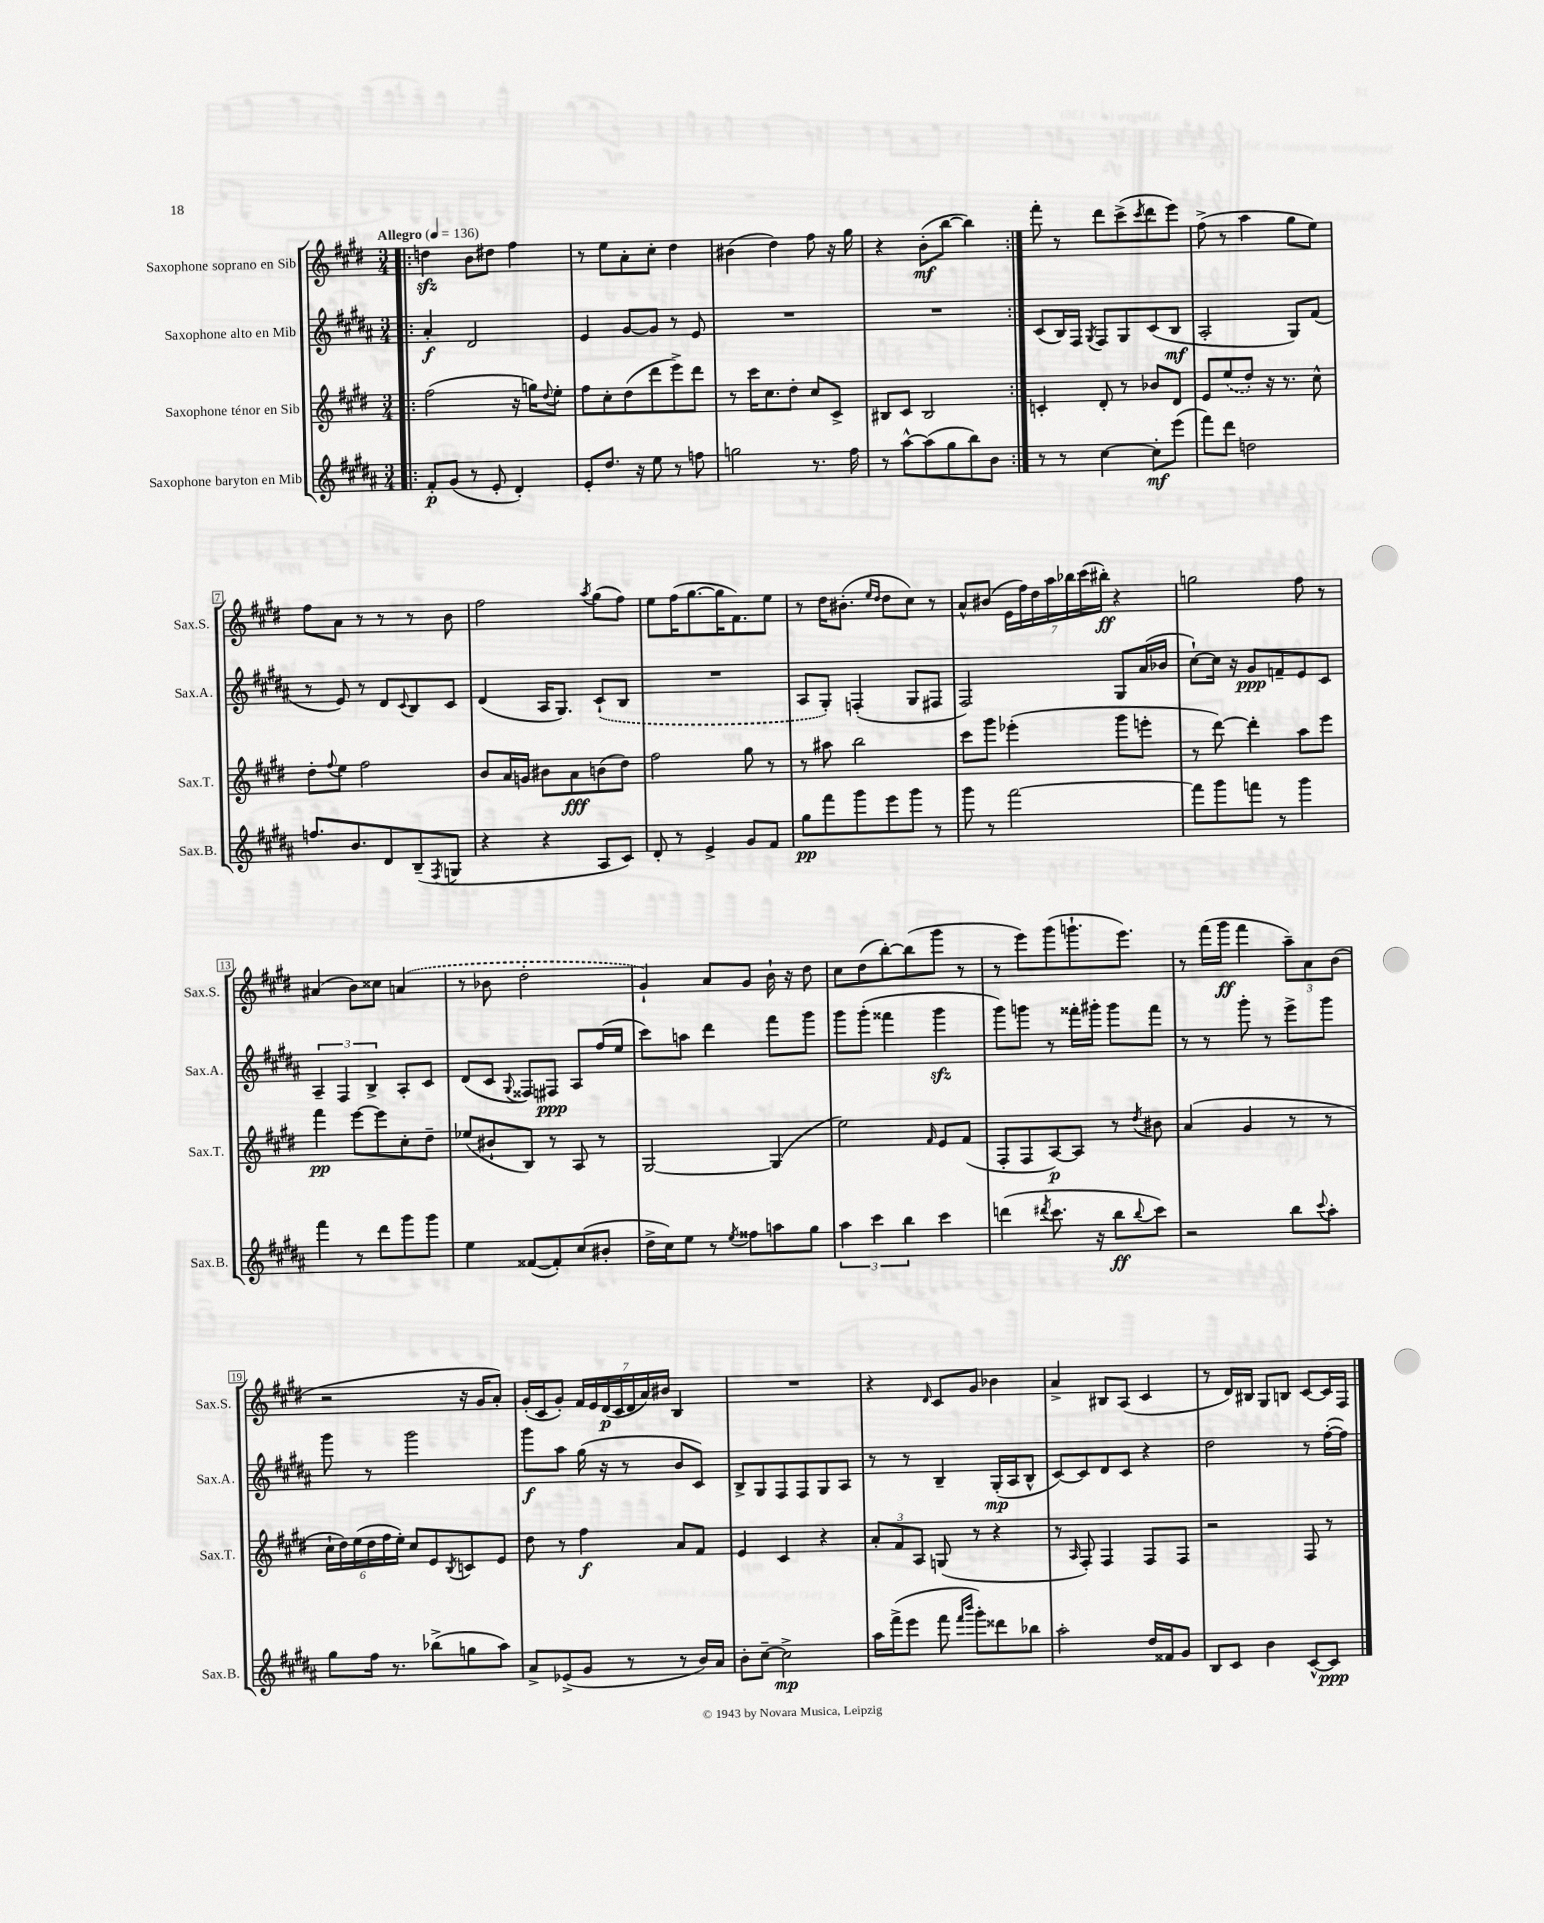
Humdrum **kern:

**kern	**kern	**kern	**kern
*staff4	*staff3	*staff2	*staff1
*clefG2	*clefG2	*clefG2	*clefG2
*k[f#c#g#d#a#]	*k[f#c#g#d#]	*k[f#c#g#d#a#]	*k[f#c#g#d#]
*M3/4	*M3/4	*M3/4	*M3/4
*MM136	*MM136	*MM136	*MM136
=!|:	=!|:	=!|:	=!|:
8f#'/L	(2ff#\	4a#'/	4dd\
(8g#/J	.	.	.
8r	.	2d#/	8b\L
8e'/	.	.	8dd#\J
4d#'/)	16r	.	4ff#\
.	16gg\LK)	.	.
.	8qqdd#/	.	.
.	8ee'\J	.	.
=	=	=	=
8e'/L	8ff#\L	4e/	8r
8.dd#/J	8cc#'\	.	8ee\L
.	(8dd#\	[8g#/L	8a'\
16r	.	.	.
8ee\	8ddd#\	8g#/]J	8cc#'\J
8r	8eee^\)	8r	4dd#\
8ff\	8ddd#\J	8e/	.
=	=	=	=
2gg\	8r	2.r	(4b#\
.	16ccc#\LK	.	.
.	8.cc#\	.	.
.	.	.	4dd#\)
.	8dd#'\J	.	.
8.r	8cc#/L	.	8ff#\
.	8c#^/J	.	16r
16ff#\	.	.	16gg#\
=	=	=	=
8r	8B#/L	2.r	4r
[8aa#^^\L	8c#/J	.	.
(8aa#\]	2B#/	.	(8b'\L
8gg#\	.	.	[8bb\J
8bb\)	.	.	4bb\])
8b\J	.	.	.
=:|!	=:|!	=:|!	=:|!
8r	4c'/	(8c#/L	8fff#'\
8r	.	16B/L)	8r
.	.	16F#/JJ	.
.	.	8qG#/	.
[4cc#\	8d#'/	8F#/L	8ddd#\L
.	8r	8G#/	(8ccc#^\
.	.	.	8qccc#/
8cc#'\]L	8b-/L	(8c#/	8ddd#\
(8eee\J	8d#/J	8B/J	8eee\J)
=	=	=	=
8fff#\L)	8e/L	2A#'/	(8ff#^\
8ddd#\J	(8ee/	.	8r
2dd\	8dd#'/J)	.	4aa\
.	16r	.	.
.	8.r	.	.
.	.	8G#/L)	8gg#\L
.	8cc#^^\	(8f#/J	8ee\J)
=	=	=	=
8.ff/L	8dd#'\L	8r	8ff#\L
.	8qqff#/	.	.
.	8ee\J	8e/)	8a\J
8.b/	.	.	.
.	2ff#\	8r	8r
8d#/	.	8d#/L	8r
.	.	8qqc#/	.
(8B~/	.	8B/	8r
8qF#/	.	.	.
8G/J	.	8c#/J	8b\
=	=	=	=
4r	8b/L	(4d#/	2ff#\
.	16a/L	.	.
.	16g/JJ	.	.
4r	8b#\L	16A#/LK	.
.	.	8.G#/J)	.
.	8a\	.	.
.	.	.	8qaa/
8A#/L	(8b\	(8c#`/L	(8gg#\L
8c#/J)	8dd#\J)	8B/J	8ff#\J)
=	=	=	=
8d#'/	2ff#\	2.r	8ee\L
8r	.	.	(16ff#\K
.	.	.	[8.gg#\
4e^/	.	.	.
.	.	.	16gg#\]K
.	.	.	8.f#\)
8g#/L	8gg#\	.	.
8f#/J	8r	.	8ee\J
=	=	=	=
8gg#\L	8r	8A#/L	8r
8fff#\	8aa#\	8G#'/J)	16dd#\LK
.	.	.	(8.b#'\J
8ggg#\	2bb\	(4F'/	.
.	.	.	16qqee/LL
.	.	.	16qqdd#/JJ
8eee\	.	.	8dd#\L
8ggg#\J	.	8G#/L	8cc#\J)
8r	.	8F#/J	8r
=	=	=	=
8ggg#\	8ccc#\L	2F#/)	8a^^/L
8r	8ggg#\J	.	(8b#/J
[2fff#\	(4eee-'\	.	28e\LL
.	.	.	28ff#\)
.	.	.	28dd#\
.	.	.	28aa\
.	.	.	28bb-\
.	.	.	(28ccc#\
.	.	.	28bb#'\JJ)
.	8ggg#\L	8G#/L	4r
.	8eee'\J	(16a#/L	.
.	.	16b-/JJ	.
=	=	=	=
8fff#\]L	8r	[8cc#`\L)	2gg\
8ggg#\	[8ddd#\)	16cc#\]Jk	.
.	.	16r	.
8fff\J	4ddd#'\]	8g#/L	.
8r	.	8f~/	.
4ggg#\	8aa\L	8e/	8ff#\
.	8eee\J	8c#/J	8r
=	=	=	=
4fff#\	4fff#\	6A#~/	(4a#/
.	.	6F#/	.
8r	[8eee\L	.	8b\L)
.	.	6B^/	.
8ddd#\L	8eee\]	.	8cc##\J
8ggg#\	8cc#'\	8A#'/L	(4a/
8ggg#\J	8dd#~\J	8c#/J	.
=	=	=	=
4ee\	(8ee-/L	(8d#/L	8r
.	8b#`/	8c#/J	8b-\
.	.	8qqG#/	.
([8f##/L	8B/J)	8F##/L)	2dd#'\
8f##'/])	8r	8F#/J	.
(8cc#/	8A/	8A#/L	.
8b#'/J	8r	(16ff#/L	.
.	.	16ee/JJ	.
=	=	=	=
16dd#^\LL	[2G#/	8ccc#\L)	4g#`/)
16cc#\J)	.	.	.
8ee\J	.	8aa\J	.
8r	.	4ddd#\	8a/L
8qee/	.	.	.
8ff##\L	.	.	8g#/J
8aa\	(4G#/]	8fff#\L	16b`\
.	.	.	16r
8gg#\J	.	8ggg#\J	8dd#\
=	=	=	=
6aa#\	2ee\)	8ggg#\L	8cc#\L
.	.	(8ggg#'\J	(8dd#\
6ccc#\	.	.	.
.	.	4fff##\	[8bb'\)
6bb\	.	.	.
.	.	.	(8bb\]
.	16qqf#/	.	.
4ccc#\	8e/L	4ggg#\	8ggg#\J
.	(8f#/J	.	8r
=	=	=	=
(4ddd\	8F#'/L	8ggg#\L)	8r
.	8F#/	8ggg\J	8eee\L)
8qddd#/	.	.	.
8.ccc#\	[8A/)	8r	(8ggg#\
.	8A/]J	16fff##'\LL	8.ggg`\
16r	.	16ggg#'\JJ	.
8bb\L	8r	8ggg#\L	.
.	.	.	8.eee\J)
8qqbb/	8qdd#/	.	.
8ccc#\J)	8b#\	8fff##\J	.
=	=	=	=
2r	(4a/	8r	8r
.	.	8r	(16fff#\LL
.	.	.	16ggg#\JJ
.	4g#/	8ggg#'\	4fff#\
.	.	8r	.
8bb\L	8r	8eee^\L	12aa~\L)
.	.	.	12a\
8qqccc#/	.	.	.
8aa#'\J	8r	8ggg#\J	.
.	.	.	(12b\J
=	=	=	=
8gg#\L	24cc#`\LL	8ggg#\	2r
.	24dd#\)	.	.
.	(24ee\	.	.
16ff#\Jk	24dd#\	8r	.
.	24ff#\	.	.
8.r	.	.	.
.	24ee'\JJ)	.	.
.	8cc#/L	2ggg#\	.
(8bb-^\L	8e/	.	.
.	8qB/	.	.
8gg\	8c/	.	16r
.	.	.	16g#/LK
8aa#\J)	8e/J	.	8a'/J)
=	=	=	=
8a#^/L	8dd#\	8ggg#\L	(16g#'/LL
.	.	.	16c#/J
(8e-^/	8r	8aa#\J	8g#'/J)
8g#/J	4ff#\	(16gg#\	28f#/LL
.	.	.	28e/
.	.	16r	.
.	.	.	(28d#/
.	.	.	28c#/
8r	.	8r	.
.	.	.	28d#/
.	.	.	28a/)
.	.	.	28b#/JJ
8r	8a/L	8b/L	4B/
16b/LL)	8f#/J	8c#/J)	.
16a#/JJ	.	.	.
=	=	=	=
8b'\L	4e/	8B^/L	2.r
[8cc#~\J	.	8G#/	.
2cc#^\]	4c#/	8F#/	.
.	.	8F#/	.
.	4r	8G#/	.
.	.	8A#/J	.
=	=	=	=
16aa#\LL	12a'/L	8r	4r
(16fff#^\J	.	.	.
.	12f#/	.	.
8eee\J	.	8r	.
.	12A/J	.	.
.	.	.	16qqd#/
8fff#\	(8G/	4B~/	8c#/L
16qqfff#/LL	.	.	.
16qqbbb/JJ	.	.	.
8ggg#'\L)	8r	.	8g#/J
8ddd##\	4r	(16G#'/LL	4b-\
.	.	16A#/J	.
8bb-\J	.	8B^^/J	.
=	=	=	=
2aa#'\	8r	[8c#/L)	4a^/
.	16qqA/	.	.
.	8F#'/)	8c#/]	.
.	4F#/	8d#/	8B#/L
.	.	8c#/J	(8A/J
16dd#/LL	8F#/L	4r	4c#/
16f##/J	.	.	.
8g#/J	8F#/J	.	.
=	=	=	=
8B/L	2r	2dd#\	8r
8c#/J	.	.	16d#/LL)
.	.	.	16B#/JJ
4b\	.	.	8G#/L
.	.	.	8B/J
[8c#^^/L	8F#/	8r	[8c#/L
8c#/]J	8r	([16ff#'\LL	16c#/]L
.	.	16ff#\]JJ)	16F#/JJ
==	==	==	==
*-	*-	*-	*-
